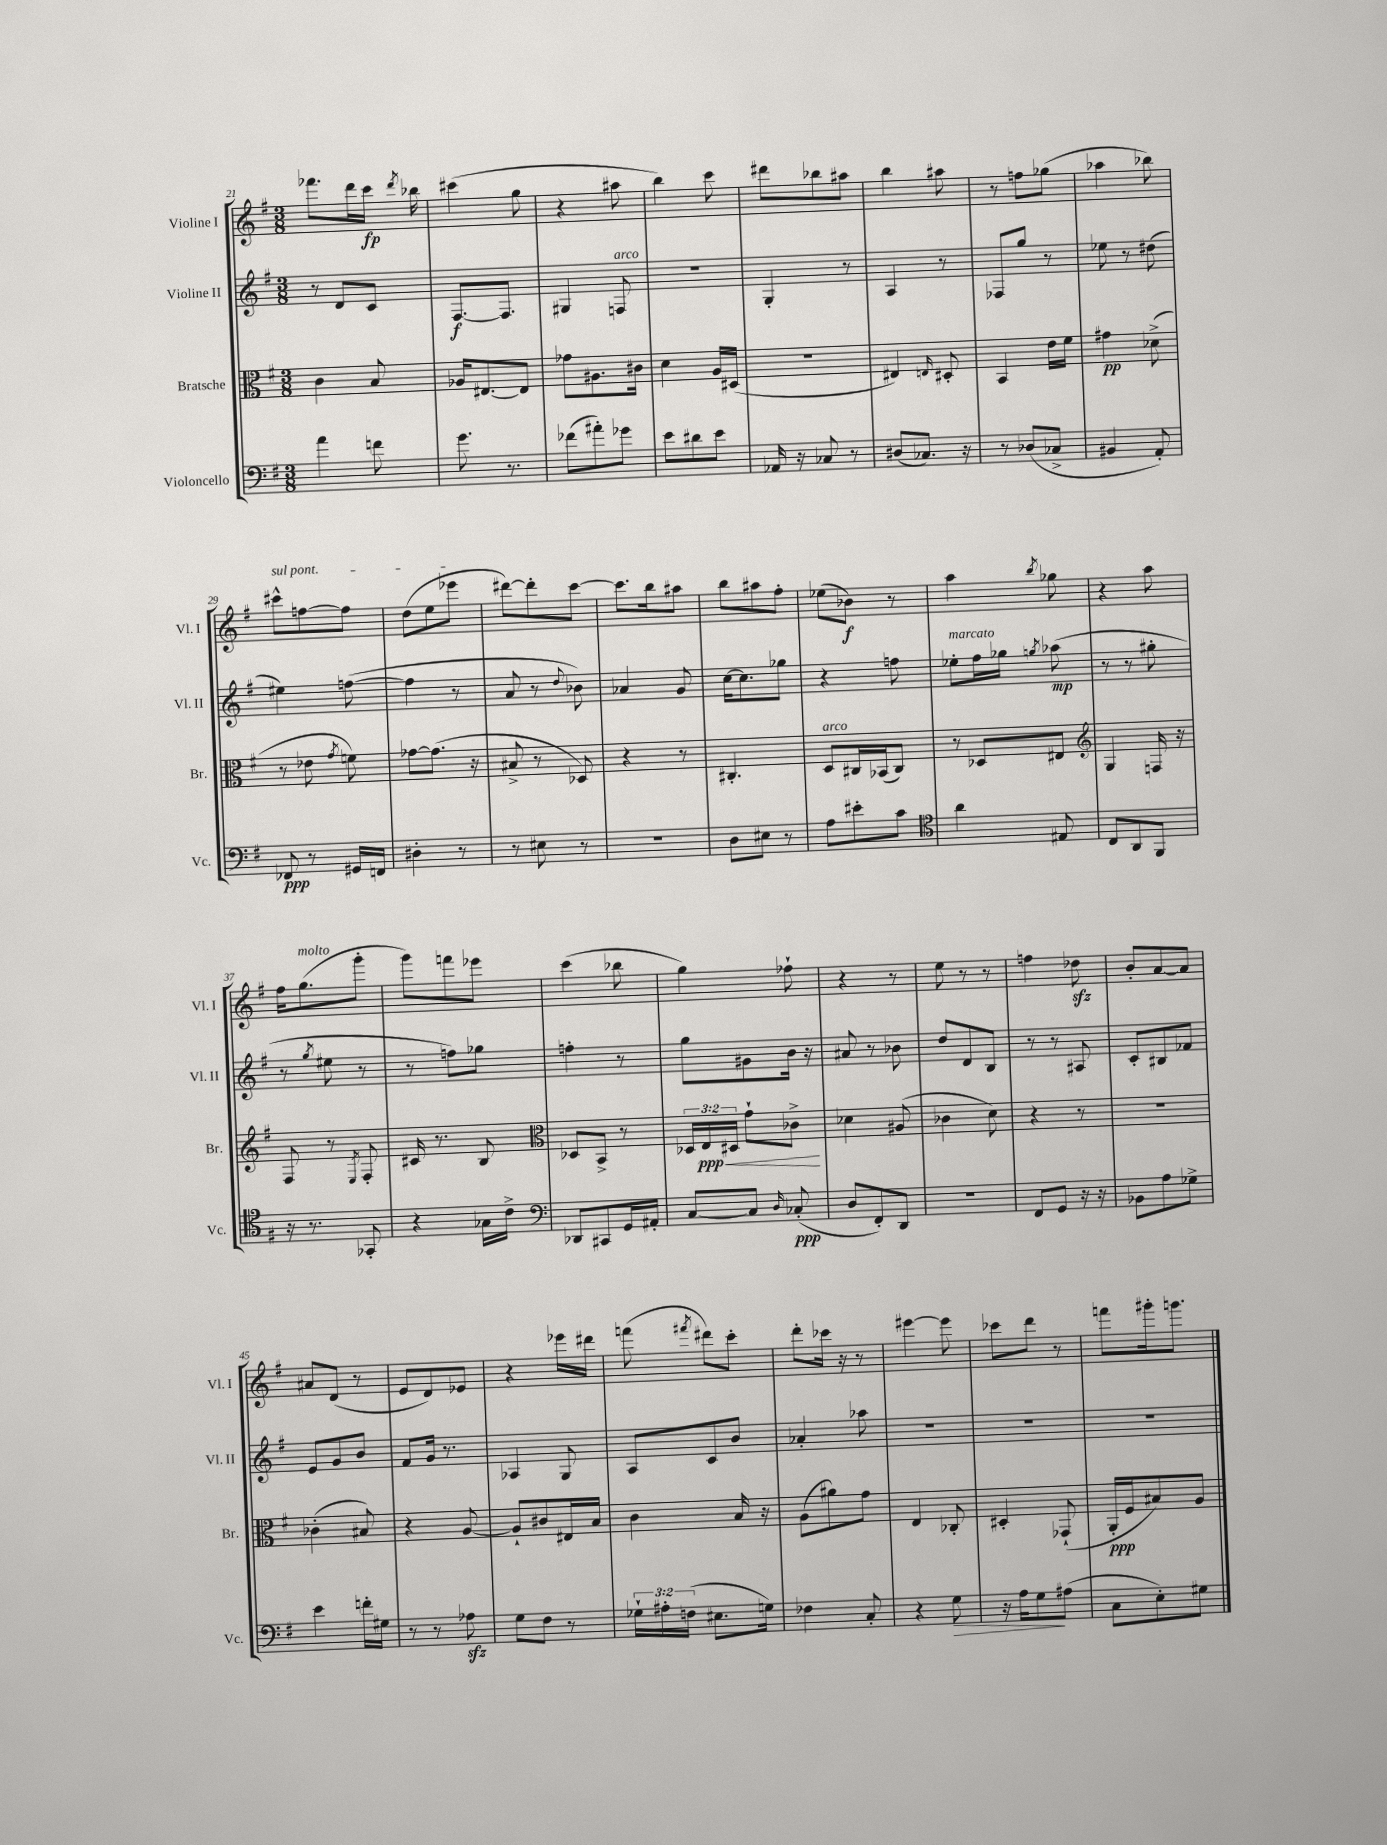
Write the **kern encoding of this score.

**kern	**kern	**kern	**kern
*staff4	*staff3	*staff2	*staff1
*clefF4	*clefC3	*clefG2	*clefG2
*k[f#]	*k[f#]	*k[f#]	*k[f#]
*M3/8	*M3/8	*M3/8	*M3/8
4a\	4c\	8r	8.fff-\L
.	.	8d/L	.
.	.	.	16ddd\L
8f\	8B/	8c/J	16ccc\JJ
.	.	.	8qddd/
.	.	.	16bb-\
=	=	=	=
8.g\	16A-/LK	[8.F#/L	(4ccc#\
.	[8.E#/	.	.
8.r	.	8.F#/]J	.
.	8E#/]J	.	8gg\
=	=	=	=
(8f-\L	8g-\L	4G#/	4r
8a#'\)	8.A#\	.	.
8g-\J	.	8F/	8aa#\
.	16c#\Jk	.	.
=	=	=	=
8e\L	4d\	4.r	4bb\)
8d#\	.	.	.
8e\J	16A/LL	.	8ccc\
.	(16D#/JJ	.	.
=	=	=	=
16AA-/	4.r	4G'/	8ddd#\L
16r	.	.	.
8C-/	.	.	8bb-\
8r	.	8r	8aa#\J
=	=	=	=
(8D#/L	4E#/)	4A/	4bb\
8.C-/J)	.	.	.
.	16qqE/	.	.
.	8D#'/	8r	8aa#\
16r	.	.	.
=	=	=	=
8r	4BB/	8F-/L	8r
(8D-/L	.	8gg/J	8ff\L
8C-^/J	16e\LL	8r	(8gg-\J
.	16f#\JJ	.	.
=	=	=	=
4BB#/	4g#\	8ee-\	4aa-\
.	.	8r	.
8AA'/)	(8d-^\	(8dd#\	8bb-\)
=	=	=	=
8FF-/	8r	4ee#\)	8ccc#^^\L
8r	8e-\	.	[8ff\
.	8qg/	.	.
16GG#/LL	8f\)	([8ff\	8ff\]J
16FF/JJ	.	.	.
=	=	=	=
4D#'\	[8g-\L	4ff\]	(8dd\L
.	(8.g-\]J	.	8ee\
8r	.	8r	8eee-\J
.	16r	.	.
=	=	=	=
8r	8B#^/	8a/	[8ddd#\L)
8E#\	8r	8r	8ddd#'\]
.	.	8qqdd/	.
8r	8D-/)	8b-\)	[8ccc\J
=	=	=	=
4.r	4r	4a-/	8.ccc\]L
.	.	.	16bb\k
.	8r	8g/	8aa#\J
=	=	=	=
8D\L	4.C#'/	[16cc\LK	8bb\L
.	.	8.cc\]	.
8E#\J	.	.	8aa#\
8r	.	8gg-\J	8ff#'\J
=	=	=	=
8A\L	8D/L	4r	(8ee-\L
8e#'\	16C#/L	.	8b-\J)
.	(16BB-/J	.	.
8c\J	8C#/J)	8ff\	8r
=	=	=	=
*clefC4	*	*	*
4a\	8r	8ee-'\L	4aa\
.	8D-/L	16ff#\L	.
.	.	16gg-\JJ	.
.	.	8qgg/	8qbb/
8E#/	8E#/J	(8aa-\	8gg-\
=	=	=	=
*	*clefG2	*	*
8C/L	4G/	8r	4r
8AA/	.	8r	.
8FF#/J	16F/	8gg#'\	8aa\
.	16r	.	.
=	=	=	=
16r	8F#/	8r	16ff#\LK
8.r	.	.	(8.gg\
.	.	8qgg/	.
.	8r	8ee#\	.
.	8qE/	.	.
8GG-'/	8F#'/	8r	8ggg'\J
=	=	=	=
4r	16c#/	8r	8ggg\L)
.	8.r	.	.
.	.	8ff\L)	8fff\
16G-\LL	8B/	8gg-\J	8eee-\J
16c^\JJ	.	.	.
=	=	=	=
*clefF4	*clefC3	*	*
8DD-/L	8D-/L	4ff'\	(4ccc\
8CC#/	8BB^/J	.	.
16GG/L	8r	8r	8bb-\
16AA#'/JJ	.	.	.
=	=	=	=
[8C/L	24D-/LL	8gg\L	4gg\)
.	24E/	.	.
.	24D#/JJ	.	.
8C/]J	8g`\L	8g#\	.
16qqD/	.	.	.
(8C-'/	8c-^\J	16b\Jk	8ff-`\
.	.	16r	.
=	=	=	=
8D/L	4d-\	8a#/	4r
8FF#'/)	.	8r	.
8DD/J	(8A#/	8b-\	8r
=	=	=	=
4.r	4c-\	8dd/L	8ee\
.	.	8d/	8r
.	8d\)	8B/J	8r
=	=	=	=
8FF#/L	4r	8r	4ff\
8GG/J	.	8r	.
16r	8r	8A#/	8dd-\
16r	.	.	.
=	=	=	=
8BB-\L	4.r	8c'/L	8b'/L
8A\	.	8B#/	[8a/
8G-^\J	.	8f-/J	8a/]J
=	=	=	=
4e\	(4c-'\	8e/L	8a#/L
.	.	8g/	(8d/J
16f'\LL	8B#/)	8b/J	8r
16G#\JJ	.	.	.
=	=	=	=
8r	4r	8f#/L	8e/L
8r	.	16g/Jk	8d/)
.	.	8.r	.
8A-\	[8A/	.	8e-/J
=	=	=	=
8G\L	8A`/]L	4A-/	4r
8F#\J	8c#/	.	.
8r	16E#/L	8G/	16eee-\LL
.	16B/JJ	.	16ddd#\JJ
=	=	=	=
24G-`\LL	4c\	8A/L	(8fff\
24A#'\	.	.	.
(24F\JJ	.	.	.
.	.	.	8qfff#/
8.E#\L	.	8c/	8ddd#\L)
.	16B/	8b/J	8ccc'\J
16G\Jk)	16r	.	.
=	=	=	=
4F-\	(8A\L	4a-'/	8ddd'\L
.	8a#\)	.	16ccc-\Jk
.	.	.	16r
8C'/	8g\J	8aa-\	8r
=	=	=	=
4r	4E/	4.r	[4eee#\
8G\	8C-'/	.	8eee#\]
=	=	=	=
16r	4D#'/	4.r	8ccc-\L
16A\LK	.	.	.
8G\	.	.	8ddd\J
(8A#\J	(8GG-`/	.	8r
=	=	=	=
8C\L	16AA'/LL	4.r	8fff\L
.	16F#/J	.	.
8E'\)	8B#/)	.	16ggg#'\k
.	.	.	8.ggg\J
8G#\J	8A/J	.	.
==	==	==	==
*-	*-	*-	*-
